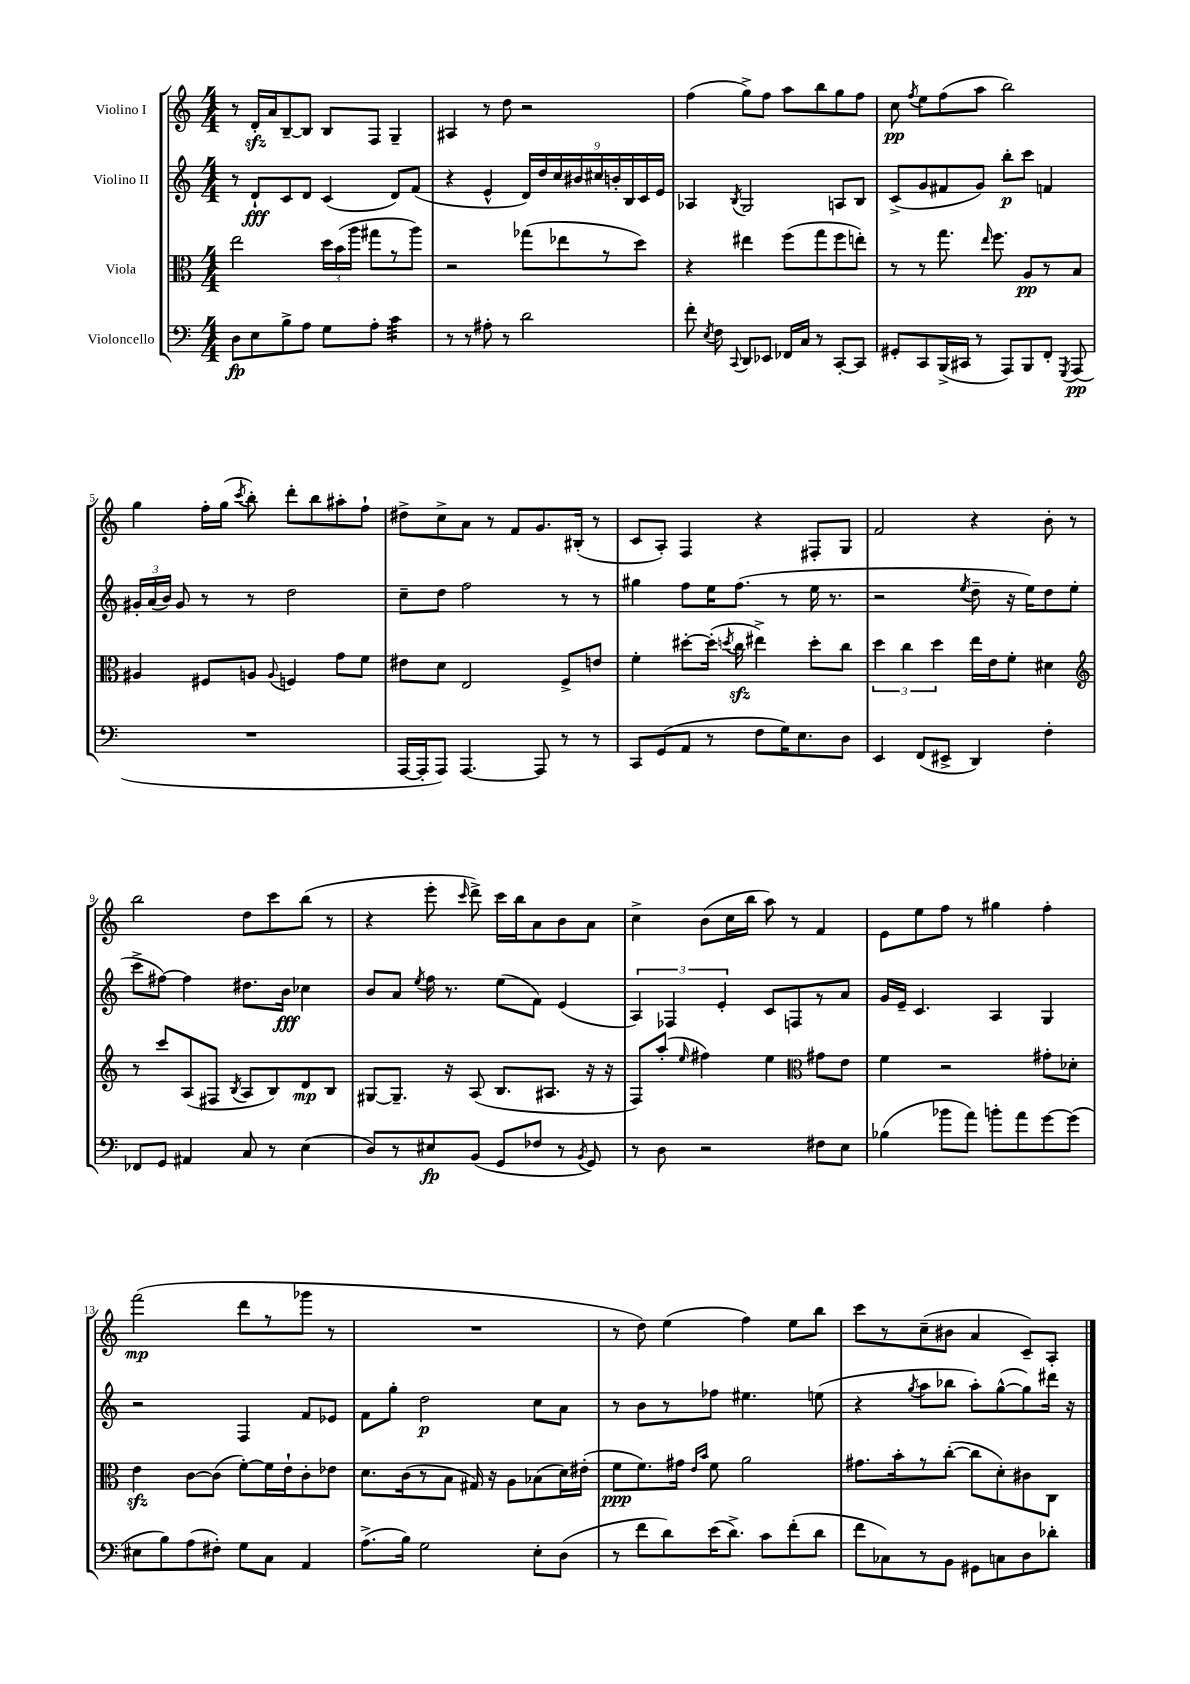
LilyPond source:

<<
\new StaffGroup <<
\new Staff = "s0" \with { instrumentName = "Violino I" } {
    \clef treble \key c \major \numericTimeSignature \time 4/4
    \autoBeamOff r8 d'16[-.\sfz a'16 b8~-- b8] b8[ f8] g4-- |
    ais4 r8 d''8 r2 |
    f''4( g''8[->) f''8] a''8[ b''8 g''8 f''8] |
    c''8\pp \acciaccatura { f''8 } e''8[ f''8( a''8] b''2) |
    g''4 f''16[-. g''16]( \acciaccatura { c'''8 } b''8-.) d'''8[-. b''8 ais''8-. f''8]-! |
    dis''8[-> c''8-> a'8] r8 f'8[ g'8. bis16]-.( r8 |
    c'8[ a8]-.) f4 r4 fis8[-. g8] |
    f'2 r4 b'8-. r8 |
    b''2 d''8[ c'''8 b''8]( r8 |
    r4 e'''8-. \grace { c'''16 } d'''8->) c'''16[ b''16 a'8 b'8 a'8] |
    c''4-> b'8[( c''16 b''16] a''8) r8 f'4 |
    e'8[ e''8 f''8] r8 gis''4 f''4-. |
    f'''2\mp( d'''8[ r8 ges'''8] r8 |
    R1 |
    r8 d''8) e''4( f''4) e''8[ b''8] |
    c'''8[ r8 c''8--( bis'8] a'4 c'8[--) a8]-. \bar "|." |
}
\new Staff = "s1" \with { instrumentName = "Violino II" } {
    \clef treble \key c \major \numericTimeSignature \time 4/4
    \autoBeamOff r8 d'8[-!\fff c'8 d'8] c'4( d'8[) f'8]( |
    r4 e'4-^ \tuplet 9/8 { d'16[) d''16 c''16 bis'16 cis''16 b'16-. b16 c'16 e'16] } |
    aes4 \acciaccatura { b8 } g2 a8[ b8] |
    c'8[->( g'8 fis'8 g'8]) b''8[-.\p c'''8] f'4 |
    \tuplet 3/2 { gis'16[-. a'16( b'16]) } gis'8 r8 r8 d''2 |
    c''8[-- d''8] f''2 r8 r8 |
    gis''4 f''8[ e''16 f''8.]( r8 e''16 r8. |
    r2 \acciaccatura { e''8 } d''8-- r16 e''16[) d''8 e''8]( |
    c'''8[-> fis''8]~) fis''4 dis''8.[ b'16]\fff ces''4 |
    b'8[ a'8] \acciaccatura { e''8 } f''16 r8. e''8[( f'8]) e'4( |
    \tuplet 3/2 { a4) fes4 e'4-. } c'8[ f8 r8 a'8] |
    g'16[ e'16]-- c'4. a4 g4 |
    r2 f4 f'8[ ees'8] |
    f'8[ g''8]-. d''2\p c''8[ a'8] |
    r8 b'8[ r8 fes''8] eis''4. e''8( |
    r4 \acciaccatura { g''8 } a''8[ bes''8] a''8[-.) g''8~-^( g''8) dis'''16] r16 \bar "|." |
}
\new Staff = "s2" \with { instrumentName = "Viola" } {
    \clef alto \key c \major \numericTimeSignature \time 4/4
    \autoBeamOff e''2 \tuplet 3/2 { d''16[ b'16( a''16] } gis''8[ r8 a''8]) |
    r2 ges''8[( ees''8 r8 d''8]) |
    r4 eis''4 f''8[( g''8 f''8 e''8]-.) |
    r8 r8 g''8. \grace { e''16 } f''8. a8[\pp r8 b8] |
    ais4 fis8[ a8] \appoggiatura { a8 } f4 g'8[ f'8] |
    eis'8[ d'8] e2 f8[-> e'8] |
    f'4-. dis''8[~-. dis''16]-.( \acciaccatura { d''8 } c''16\sfz eis''4->) d''8[-. c''8] |
    \tuplet 3/2 { d''4 c''4 d''4 } e''16[ e'16 f'8]-. dis'4 |
    \clef treble r8 c'''8[ a8( fis8] \acciaccatura { b8 } a8[ b8) d'8\mp b8] |
    gis8[~ gis8.]-- r16 a8( b8.[ ais8.] r16 r16 |
    f8[) a''8]-.( \grace { e''16 } fis''4) e''4 \clef alto gis'8[ e'8] |
    f'4 r2 gis'8[-. des'8]-. |
    e'4\sfz c'8[~ c'8]( f'8[~-.) f'16 e'16-! c'8-. ees'8] |
    d'8.[ c'16( r8 b8] gis16) r16 a8[ bes8( d'16) eis'16]-.( |
    f'8[\ppp f'8.) gis'16] \grace { e'16[ b'16] } f'8 a'2 |
    gis'8.[ b'16-. r8 c''8]~-.( c''8[ d'8-.) cis'8 c8] \bar "|." |
}
\new Staff = "s3" \with { instrumentName = "Violoncello" } {
    \clef bass \key c \major \numericTimeSignature \time 4/4
    \autoBeamOff d8[\fp e8 b8-> a8] g8[ a8]-. c'4:32 |
    r8 r8 ais8-. r8 d'2 |
    f'8-. \acciaccatura { e8 } f8 \appoggiatura { c,8 } d,8[ ees,8] fes,16[ c16] r8 c,8[~-. c,8] |
    gis,8[-. c,8 b,,16->( cis,16] r8 a,,8[) b,,8 f,8]-. \acciaccatura { g,,8 } a,,8\pp( |
    R1 |
    a,,16[~ a,,16-. a,,8]) a,,4.~ a,,8 r8 r8 |
    c,8[ g,8( a,8] r8 f8[ g16) e8. d8] |
    e,4 f,8[( eis,8]-> d,4) f4-. |
    fes,8[ g,8] ais,4 c8 r8 e4( |
    d8[) r8 eis8\fp b,8]( g,8[ fes8] r8 \acciaccatura { b,8 } g,8) |
    r8 d8 r2 fis8[ e8] |
    bes4( bes'8[ a'8]) b'8[-. a'8 g'8~ g'8]( |
    eis8[ b8) a8( fis8]-.) g8[ c8] a,4 |
    a8.[->( b16]) g2 e8[-. d8]( |
    r8 f'8[ d'8) e'16( d'8.]->) c'8[ f'8-.( d'8] |
    f'8[ ces8) r8 b,8] gis,8[ c8 d8 des'8]-. \bar "|." |
}
>>
>>
